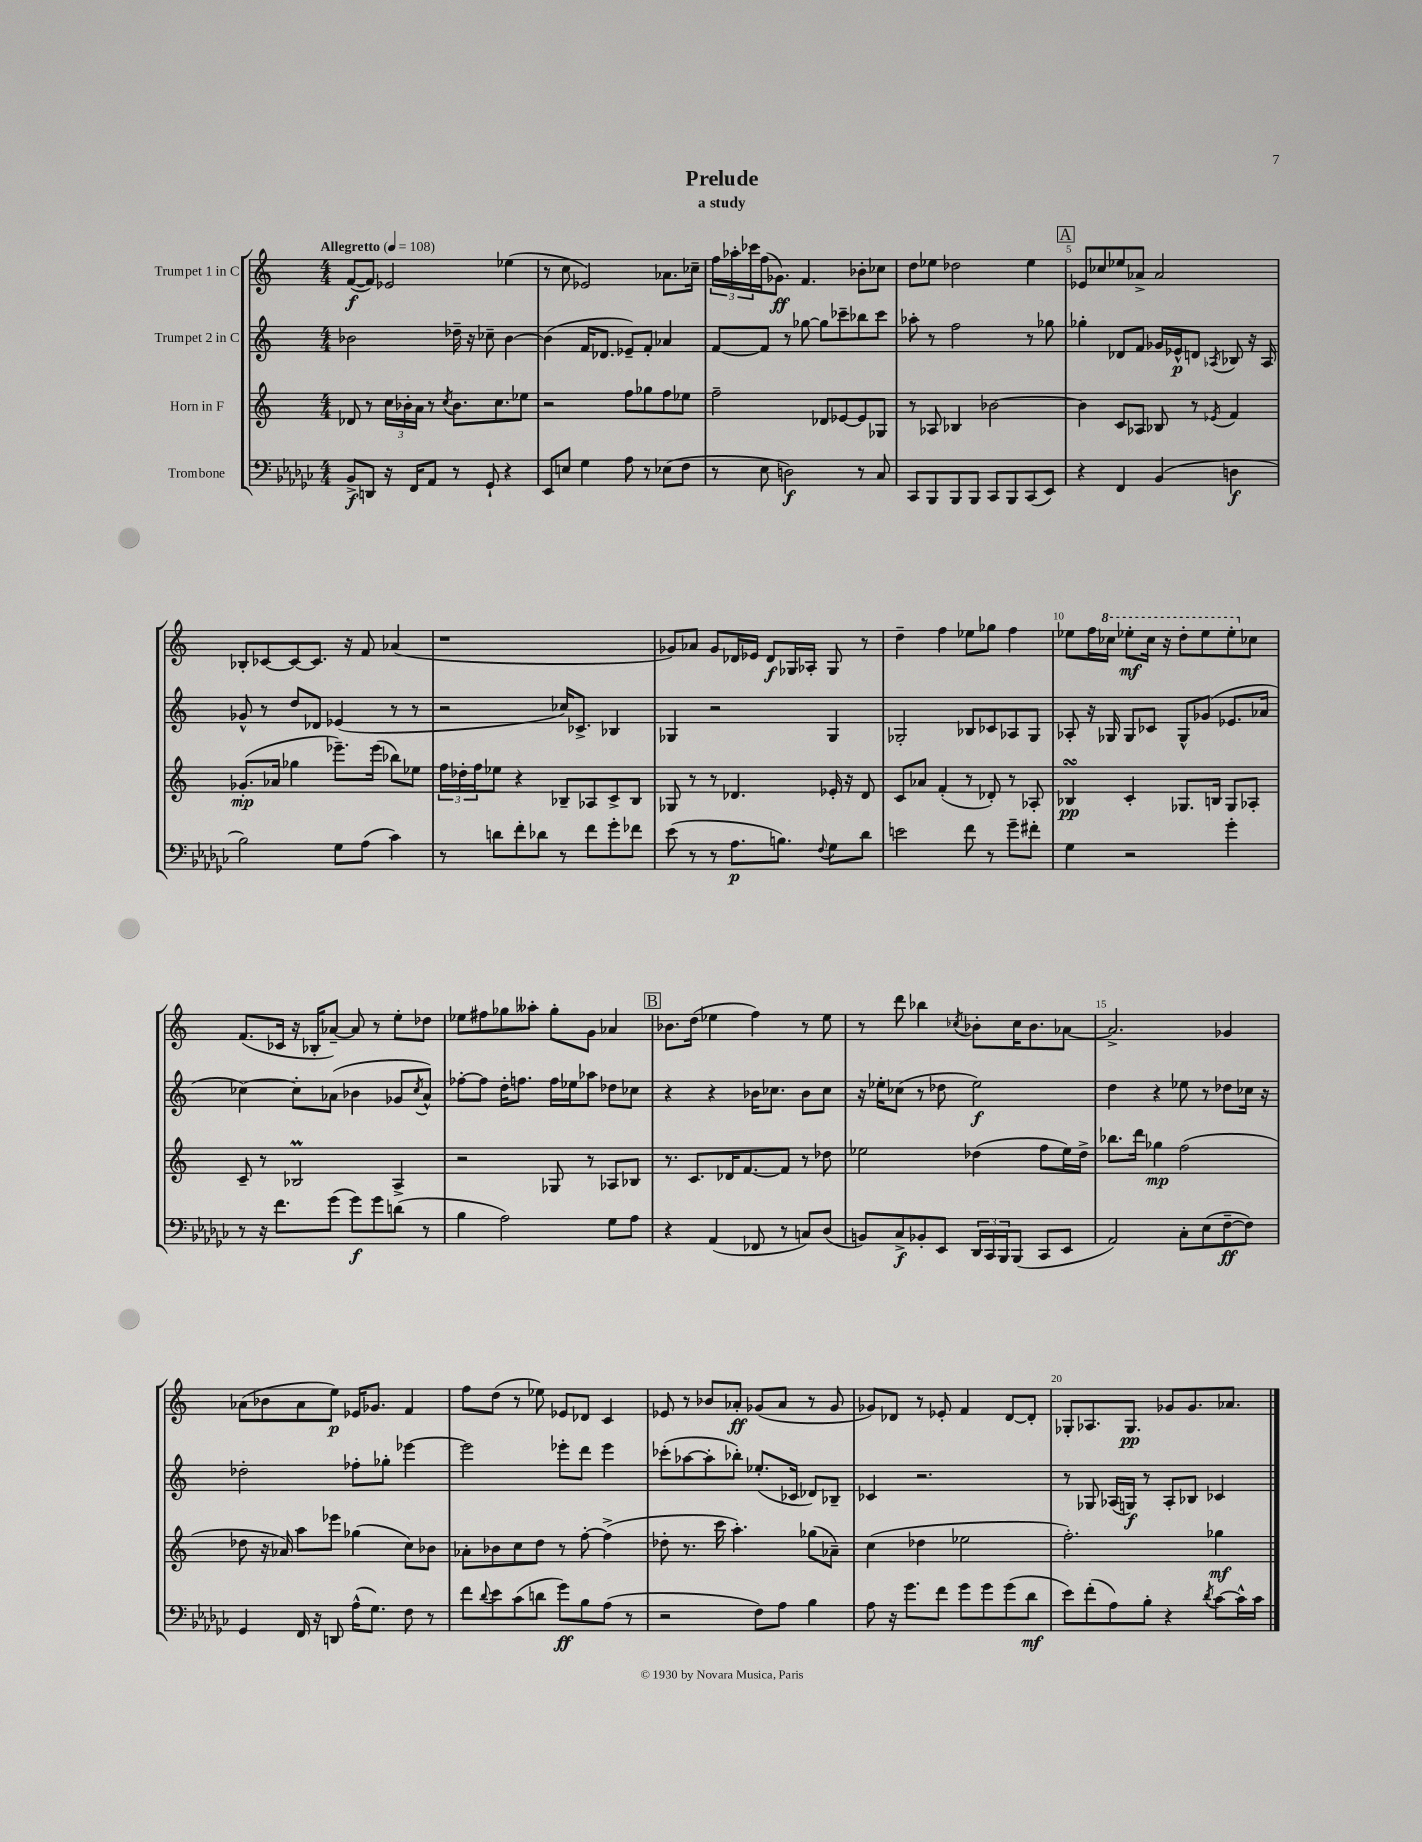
\header { title = "Prelude" subtitle = "a study" }
<<
\new StaffGroup <<
\new Staff = "s0" \with { instrumentName = "Trumpet 1 in C" } {
    \clef treble \key c \major \numericTimeSignature \time 4/4 \tempo "Allegretto" 4 = 108
    f'8~\f( f'8) ees'2 ees''4( |
    r8 c''8 ees'2) aes'8. ces''16-- |
    \tuplet 3/2 { f''16 aes''16-. ces'''16 } f''16( ges'8.\ff) f'4. bes'8-. ces''8 |
    d''8 ees''8 des''2 ees''4 |
    \mark \markup { \box "A" } ees'8 ces''8 ees''8 aes'8-> aes'2 |
    bes8-. ces'8~ ces'8~ ces'8. r16 f'8 aes'4( |
    r1 |
    ges'8) aes'8 ges'8 des'16 ees'16 des'8\f ges16 aes16-. ges8 r8 |
    d''4-- f''4 ees''8 ges''8 f''4 |
    ees''8 f''16 \ottava #1 ces'''16 ees'''8-.\mf ces'''16 r16 d'''8-. ees'''8 ees'''8-. \ottava #0 ces''8 |
    f'8.( ces'16 r16 bes16-. aes'8~--) aes'8 r8 e''8-. des''8 |
    ees''8 fis''8 ges''8 aeses''8-. ges''8-. g'8 aes'4 |
    \mark \markup { \box "B" } bes'8. d''16( ees''4 f''4) r8 ees''8 |
    r8 d'''8 bes''4 \acciaccatura { ces''8 } bes'8-. ces''16 bes'8. aes'8~ |
    aes'2.-> ges'4 |
    aes'8( bes'8 aes'8 e''8\p) ees'16 ges'8. f'4 |
    f''8 d''8( r8 ees''8) ees'8 des'8 c'4 |
    ees'8 r8 bes'8 aes'8-.\ff ges'8( aes'8 r8 ges'8 |
    ges'8) des'8 r8 ees'8-. f'4 des'8~ des'8-. |
    ges8-. aes8. ges8.\pp ges'8 ges'8. aes'8. \bar "|." |
}
\new Staff = "s1" \with { instrumentName = "Trumpet 2 in C" } {
    \clef treble \key c \major \numericTimeSignature \time 4/4
    bes'2 des''16-- r16 ces''8-- bes'4~ |
    bes'4( f'16 des'8. ees'8--) f'8-. aes'4 |
    f'8~ f'8 r8 ges''8~ ges''8 ces'''8-- bes''8 ces'''8 |
    aes''8-. r8 f''2 r8 ges''8 |
    \mark \markup { \box "A" } ges''4-. des'8 f'8 ges'16 ees'16-^\p d'8 \acciaccatura { aes8 } bes8 r16 aes16 |
    ges'8-^ r8 d''8 des'8 ees'4( r8 r8 |
    r2 ces''16) ces'8.-> bes4 |
    ges4 r2 ges4 |
    ges2-. bes8 ces'8 aes8 ges8 |
    aes8-. r16 ges16 ges8 ces'8 ges8-^ ges'8( ees'8. aes'16 |
    ces''4~) ces''8-. aes'8( bes'4 ges'8 \acciaccatura { ces''8 } aes'8-^) |
    fes''8~-. fes''8 d''16-. f''8. f''16 ees''16 aes''8 des''8 ces''8 |
    \mark \markup { \box "B" } r4 r4 bes'16 ces''8. bes'8 ces''8 |
    r16 ees''16-. ces''8( r8 des''8 ees''2\f) |
    d''4 r4 ees''8 r8 des''8 ces''16 r16 |
    des''2-. fes''8-. ges''8-. ees'''4~ |
    ees'''2 ees'''8-. d'''8 ees'''4 |
    ces'''8-.( aes''8~ aes''8-. bes''8-.) ees''8.-.( ces'16 des'8) bes8-- |
    ces'4 r2. |
    r8 ges8 aes16( g16\f) r8 aes8-. bes8 ces'4 \bar "|." |
}
\new Staff = "s2" \with { instrumentName = "Horn in F" } {
    \clef treble \key c \major \numericTimeSignature \time 4/4
    des'8 r8 \tuplet 3/2 { c''16 bes'16-. a'16 } r8 \acciaccatura { c''8 } bes'8. c''8. ees''8 |
    r2 f''8 ges''8 f''8 ees''8 |
    f''2-- des'8 ees'8~ ees'8 ges8 |
    r8 aes8 bes4 bes'2~ |
    \mark \markup { \box "A" } bes'4 c'8 aes8 bes8 r8 \acciaccatura { ees'8 } f'4 |
    ges'8.-.\mp( aes'16 ges''4 ees'''8.--) ees'''16( bes''8) ees''8 |
    \tuplet 3/2 { f''16 des''16-. f''16 } ees''8 r4 bes8-- aes8 c'8-> bes8 |
    ges8 r8 r8 des'4. ees'16-. r16 des'8 |
    c'8 aes'8 f'4-.( r8 des'8-.) r8 aes8-. |
    bes4\turn\pp c'4-. ges8. b16 ges8 aes8-. |
    c'8-- r8 bes2\prall a4-> |
    r2 ges8 r8 aes8 bes8 |
    \mark \markup { \box "B" } r8. c'8. des'16 f'8.~ f'8 r8 des''8 |
    ees''2 des''4( f''8 ees''16) des''16-> |
    bes''8. d'''16 ges''4\mp f''2( |
    des''8 r16 aes'16) a''8 ees'''8 ges''4( c''8) bes'8 |
    aes'8-. bes'8 c''8 d''8 r8 f''8~-. f''4->( |
    des''8-. r8. c'''16 a''4.-.) ges''8( aes'8--) |
    c''4( des''4 ees''2 |
    f''2.-.) ges''4\mf \bar "|." |
}
\new Staff = "s3" \with { instrumentName = "Trombone" } {
    \clef bass \key ges \major \numericTimeSignature \time 4/4
    bes,8->\f d,8 r16 f,16 aes,8 r8 ges,8-! r4 |
    ees,8 e8 ges4 aes8 r8 ees8( f8 |
    r8 ees8 d2\f) r8 ces8 |
    ces,8 bes,,8 bes,,8 bes,,8 ces,8 bes,,8 ces,8( ees,8) |
    \mark \markup { \box "A" } r4 f,4 bes,4( d4\f |
    bes2) ges8 aes8( ces'4) |
    r8 d'8 f'8-. des'8 r8 f'8 ges'8-. fes'8 |
    ees'8( r8 r8 aes8.\p b8.) \appoggiatura { f8 } ges8 des'8 |
    e'2 f'8 r8 ges'8-- fis'8-. |
    ges4 r2 ges'4-. |
    r8 r16 f'8. ges'8( ges'8\f) ges'8 d'8( r8 |
    bes4 aes2) ges8 aes8 |
    \mark \markup { \box "B" } r4 aes,4( fes,8 r8 c8) des8( |
    b,8) ces8->\f bes,8-. ees,8 \tuplet 3/2 { des,16 ces,16 bes,,16 } bes,,8( ces,8 ees,8 |
    aes,2) ces8-. ees8( f8~--\ff f8) |
    ges,4 f,16 r16 d,8 aes16-^( ges8.) f8 r8 |
    f'8 \appoggiatura { des'8 } ees'8 ces'8( d'8 ges'8\ff) bes8 aes8( r8 |
    r2 f8) aes8 bes4 |
    aes8 r16 ges'8. f'8 ges'8 ges'8 ges'8( des'8\mf |
    ees'8) f'8-.( aes8) bes8-. r4 \acciaccatura { des'8 } ces'8~ ces'16-^ ces'16 \bar "|." |
}
>>
>>
\layout { \context { \Score \override BarNumber.break-visibility = ##(#f #t #t) barNumberVisibility = #(every-nth-bar-number-visible 5) } }
